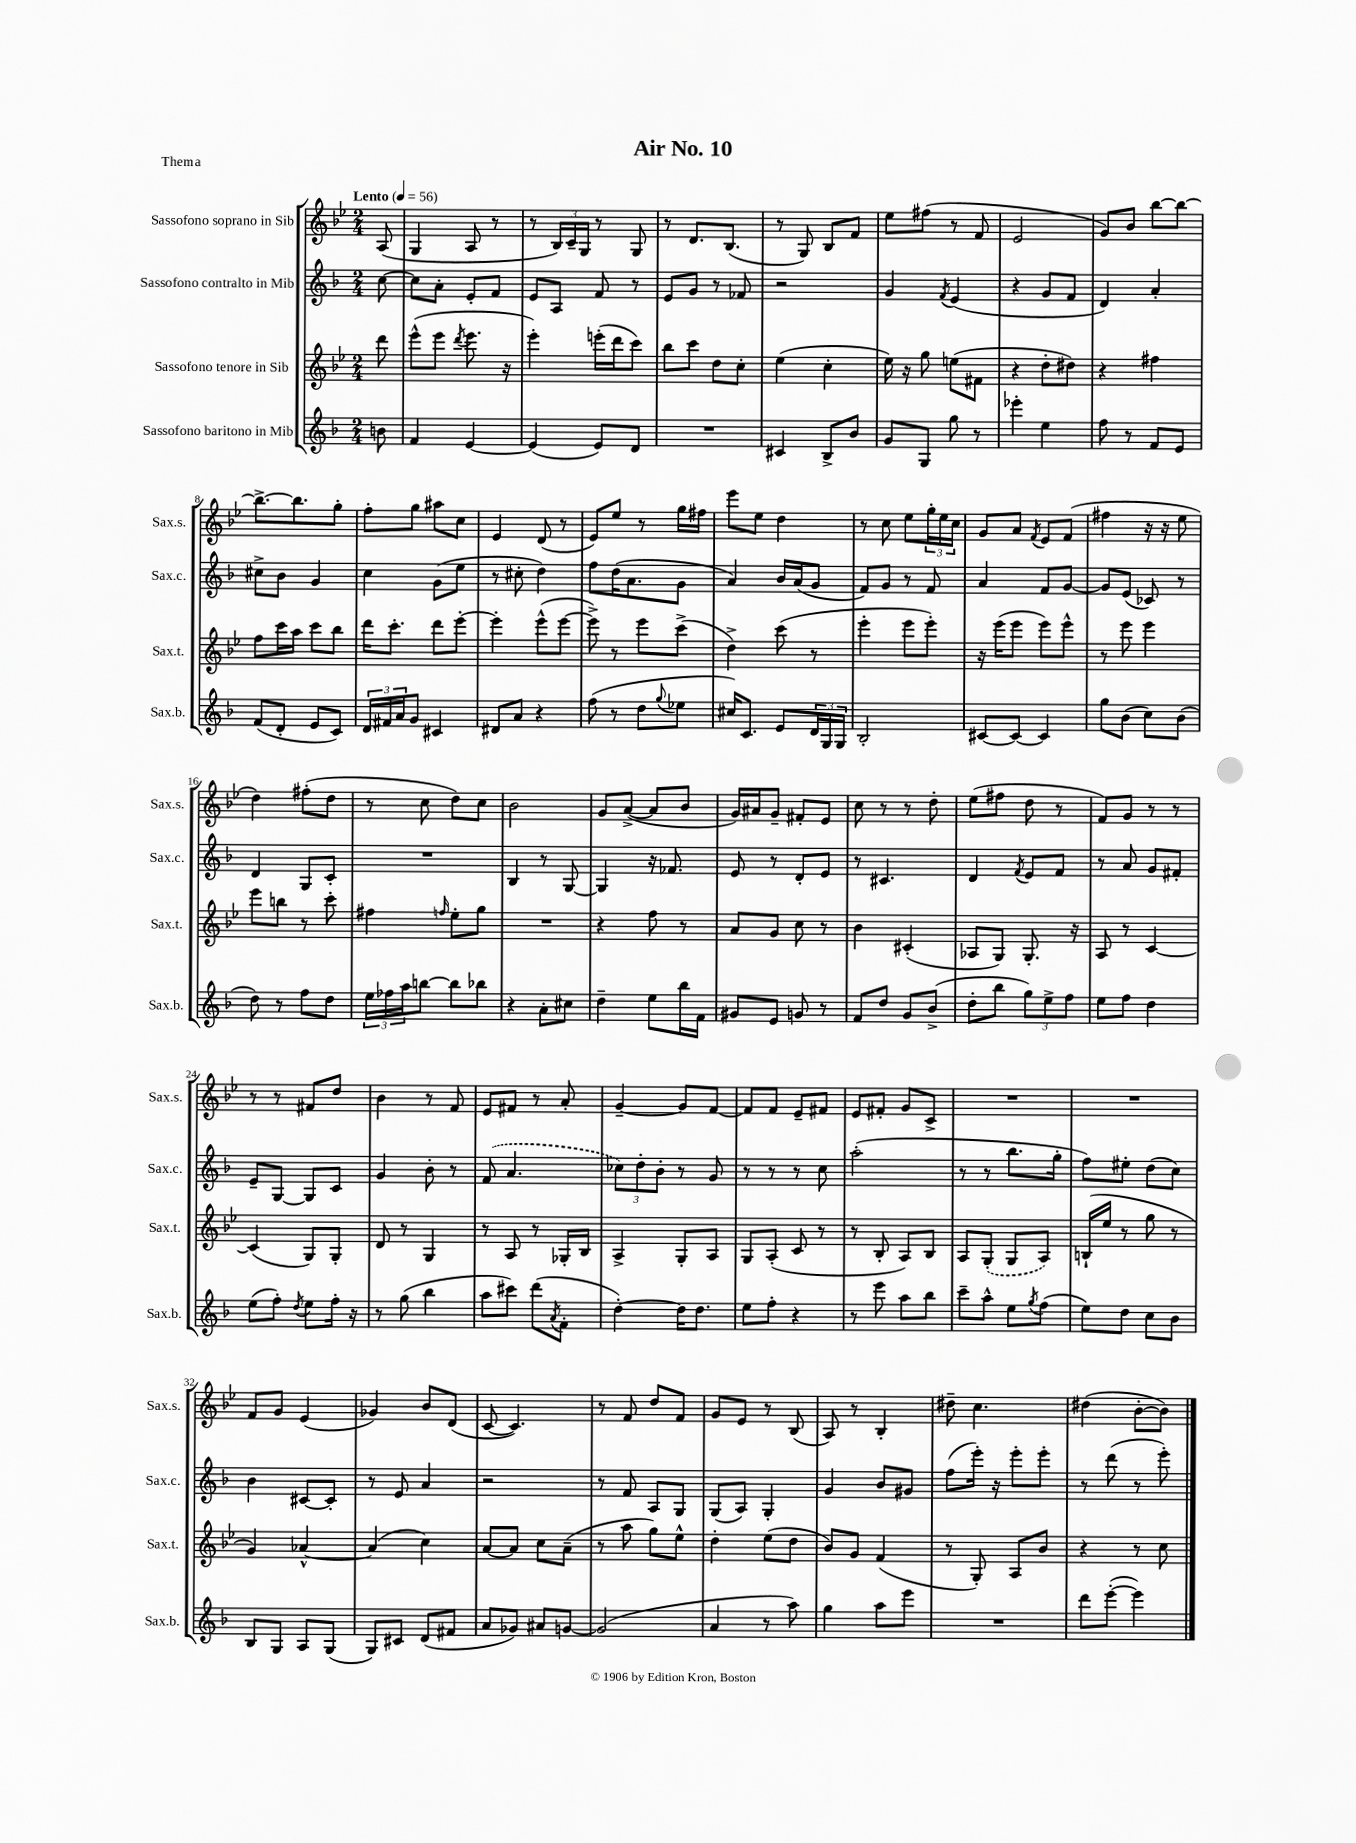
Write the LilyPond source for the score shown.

\header { title = "Air No. 10" piece = "Thema" }
<<
\new StaffGroup <<
\new Staff = "s0" \with { instrumentName = "Sassofono soprano in Sib" shortInstrumentName = "Sax.s." } {
    \clef treble \key bes \major \numericTimeSignature \time 2/4 \partial 8 \tempo "Lento" 4 = 56
    a8( |
    g4 a8 r8 |
    r8 \tuplet 3/2 { bes16) c'16-- g16 } r8 g8 |
    r8 d'8. bes8.( |
    r8 g8) bes8 f'8 |
    ees''8 fis''8( r8 f'8 |
    ees'2 |
    g'8) bes'8 bes''8~ bes''8~ |
    bes''8.~-> bes''8. g''8-. |
    f''8-. g''8 ais''8 c''8 |
    ees'4 d'8( r8 |
    ees'8) ees''8 r8 g''16 fis''16 |
    ees'''8 ees''8 d''4 |
    r8 c''8 ees''8 \tuplet 3/2 { g''16-. ees''16 c''16 } |
    g'8 a'8 \acciaccatura { f'8 } ees'8 f'8( |
    fis''4 r16 r16 ees''8 |
    d''4) fis''8-.( d''8 |
    r8 c''8 d''8) c''8 |
    bes'2 |
    g'8 a'8~->( a'8 bes'8 |
    g'16) ais'16 g'8-- fis'8-. ees'8 |
    c''8 r8 r8 d''8-. |
    ees''8( fis''8 d''8 r8 |
    f'8) g'8 r8 r8 |
    r8 r8 fis'8 d''8 |
    bes'4 r8 f'8 |
    ees'8 fis'8 r8 a'8-. |
    g'4~-- g'8 f'8~ |
    f'8 f'8 ees'8-- fis'8 |
    ees'8 fis'8-. g'8 c'8-> |
    R2 |
    R2 |
    f'8 g'8 ees'4( |
    ges'4) bes'8 d'8( |
    c'8~ c'4.) |
    r8 f'8 d''8 f'8 |
    g'8 ees'8 r8 bes8( |
    a8) r8 bes4-. |
    dis''8-- c''4. |
    dis''4( bes'8~-. bes'8) \bar "|." |
}
\new Staff = "s1" \with { instrumentName = "Sassofono contralto in Mib" shortInstrumentName = "Sax.c." } {
    \clef treble \key f \major \numericTimeSignature \time 2/4 \partial 8
    c''8~ |
    c''8 a'8-. e'8-. f'8 |
    e'8 a8 f'8 r8 |
    e'8 g'8 r8 fes'8 |
    r2 |
    g'4 \acciaccatura { f'8 } e'4( |
    r4 g'8 f'8 |
    d'4) a'4-. |
    cis''8-> bes'8 g'4 |
    c''4 g'8( e''8 |
    r8 cis''8-. d''4) |
    f''8 d''16( a'8. g'8 |
    a'4) bes'16 a'16( g'8 |
    f'8) g'8 r8 f'8 |
    a'4 f'8 g'8~ |
    g'8 e'8( ces'8) r8 |
    d'4 g8 c'8-. |
    R2 |
    bes4 r8 g8~ |
    g4 r16 fes'8. |
    e'8 r8 d'8-. e'8 |
    r8 cis'4. |
    d'4 \acciaccatura { f'8 } e'8 f'8 |
    r8 a'8 g'8 fis'8-. |
    e'8-- g8~ g8 c'8 |
    g'4 bes'8-. r8 |
    \once \slurDashed f'8( a'4. |
    \tuplet 3/2 { ces''8) d''8-. bes'8-. } r8 g'8 |
    r8 r8 r8 c''8 |
    a''2-.( |
    r8 r8 bes''8. g''16-. |
    f''8) eis''8-. d''8( c''8) |
    bes'4 cis'8~ cis'8-. |
    r8 e'8 a'4 |
    r2 |
    r8 f'8 a8 g8 |
    g8( a8) g4-. |
    g'4 bes'8 gis'8 |
    f''8( e'''16-.) r16 e'''8-. e'''8-. |
    r8 d'''8( r8 e'''8-.) \bar "|." |
}
\new Staff = "s2" \with { instrumentName = "Sassofono tenore in Sib" shortInstrumentName = "Sax.t." } {
    \clef treble \key bes \major \numericTimeSignature \time 2/4 \partial 8
    d'''8 |
    ees'''8-^( ees'''8 \acciaccatura { d'''8 } ees'''8. r16 |
    ees'''4-.) e'''16-.( d'''16 c'''8) |
    bes''8 c'''8 d''8 c''8-. |
    ees''4( c''4-. |
    ees''16) r16 g''8 e''8( fis'8 |
    r4 d''8-. dis''8) |
    r4 fis''4 |
    f''8 c'''16 a''16 c'''8 bes''8 |
    d'''16 c'''8.-. d'''8 ees'''8~-. |
    ees'''4-. ees'''8-^( ees'''8~ |
    ees'''8->) r8 ees'''8 c'''8->( |
    d''4->) c'''8( r8 |
    ees'''4-. ees'''8 ees'''8-.) |
    r16 ees'''16( ees'''8 ees'''8) ees'''8-^ |
    r8 ees'''8 ees'''4 |
    ees'''8 b''8 r8 c'''8-. |
    fis''4 \grace { f''16 } ees''8-. g''8 |
    R2 |
    r4 f''8 r8 |
    a'8 g'8 c''8 r8 |
    bes'4 cis'4-.( |
    aes8 g8) g8.-. r16 |
    a8 r8 c'4~ |
    c'4( g8) g8-. |
    d'8 r8 g4 |
    r8 a8 r8 ges16-. bes16 |
    a4-> g8-. a8 |
    g8 a8-.( c'8 r8 |
    r8 bes8-. a8) bes8 |
    a8 \once \slurDashed g8-.( g8 a8) |
    b16-!( ees''16 r8 g''8 r8 |
    g'4) aes'4~-^ |
    aes'4( c''4) |
    a'8~ a'8 c''8 a'8--( |
    r8 a''8 g''8) ees''8-^ |
    d''4-. ees''8( d''8 |
    bes'8) g'8 f'4( |
    r8 g8-.) a8 bes'8 |
    r4 r8 c''8 \bar "|." |
}
\new Staff = "s3" \with { instrumentName = "Sassofono baritono in Mib" shortInstrumentName = "Sax.b." } {
    \clef treble \key f \major \numericTimeSignature \time 2/4 \partial 8
    b'8 |
    f'4 e'4~ |
    e'4( e'8) d'8 |
    R2 |
    cis'4 bes8-> bes'8 |
    g'8 g8 g''8 r8 |
    ees'''4-. e''4 |
    f''8 r8 f'8 e'8 |
    f'8( d'8-. e'8 c'8) |
    \tuplet 3/2 { d'16 fis'16 a'16 } g'8 cis'4 |
    dis'8 a'8 r4 |
    f''8( r8 d''8 \appoggiatura { g''8 } ees''8 |
    cis''16) c'8. e'8 \tuplet 3/2 { d'16 g16 g16 } |
    bes2-. |
    cis'8~ cis'8~ cis'4 |
    g''8 bes'8( c''8) bes'8( |
    d''8) r8 f''8 d''8 |
    \tuplet 3/2 { e''16 fes''16 a''16 } b''8~ b''8 bes''8 |
    r4 a'8-. cis''8 |
    d''4-- e''8 bes''16 f'16 |
    gis'8 e'8 g'8 r8 |
    f'8 d''8 g'8 bes'8->( |
    d''8-. bes''8 \tuplet 3/2 { g''8) e''8-> f''8 } |
    e''8 f''8 d''4 |
    e''8( f''8-.) \acciaccatura { d''8 } e''8 f''16-. r16 |
    r8 g''8( bes''4 |
    a''8 cis'''8) d'''8( \acciaccatura { a'8 } f'8-. |
    d''4~-.) d''16 d''8. |
    e''8 f''8-. r4 |
    r8 e'''8 a''8 bes''8 |
    c'''8-- a''8-^ e''8 \acciaccatura { g''8 } f''8( |
    e''8) d''8 c''8 bes'8 |
    bes8 g8 a8 g8( |
    g8) cis'8 d'8( fis'8 |
    a'8 ges'8) ais'8 g'8~ |
    g'2( |
    a'4 r8 a''8) |
    g''4 a''8 e'''8 |
    R2 |
    d'''8 e'''8~-.( e'''4) \bar "|." |
}
>>
>>
